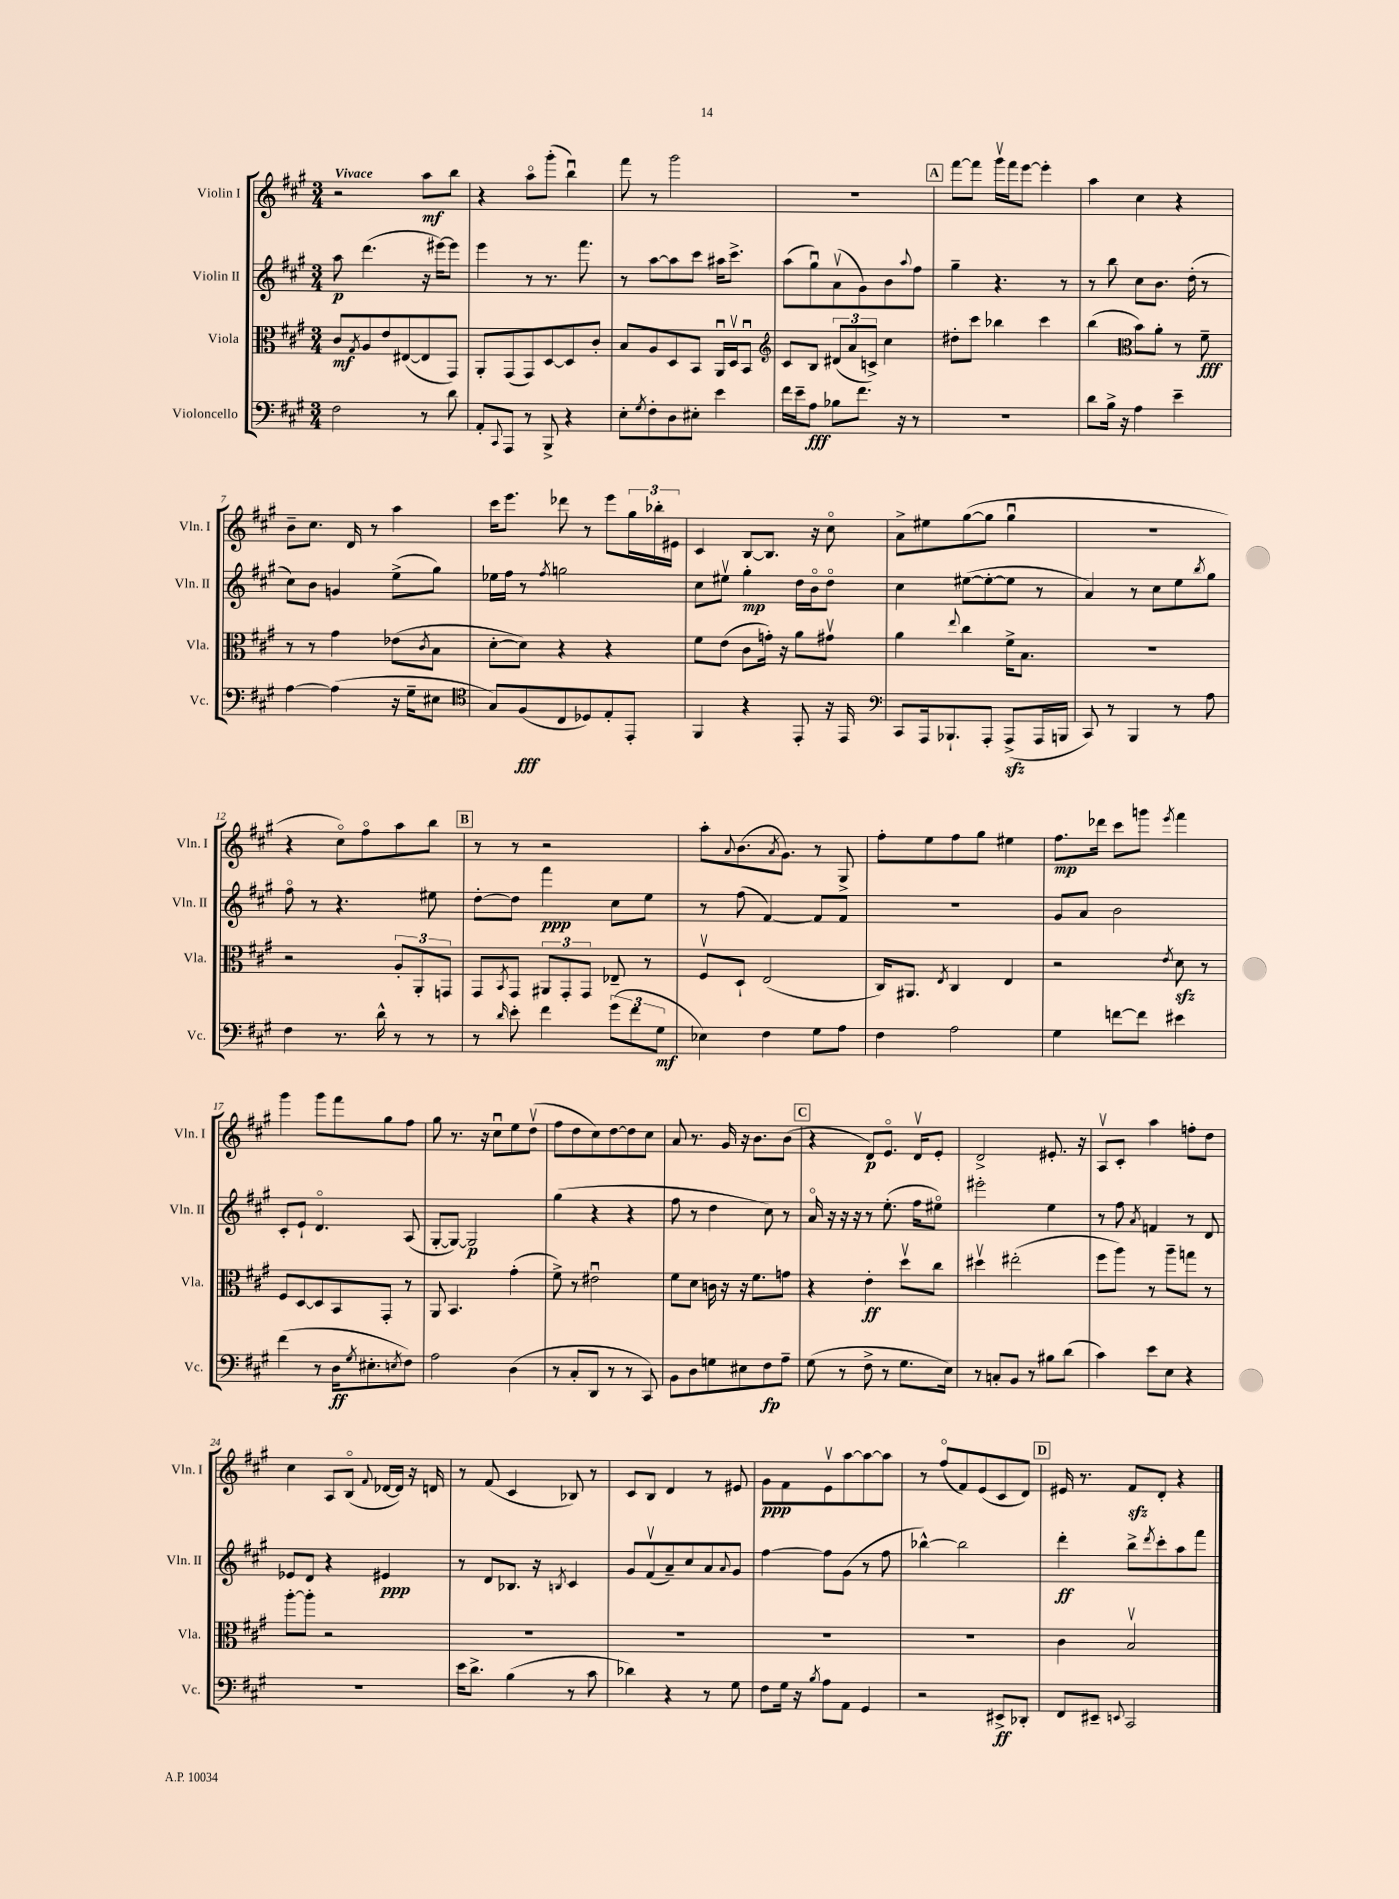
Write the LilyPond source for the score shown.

<<
\new StaffGroup <<
\new Staff = "s0" \with { instrumentName = "Violin I" shortInstrumentName = "Vln. I" } {
    \clef treble \key a \major \numericTimeSignature \time 3/4 \tempo "Vivace"
    r2 a''8\mf b''8 |
    r4 a''8\flageolet gis'''8-.( b''4\downbow) |
    fis'''8 r8 gis'''2 |
    R2. |
    \mark \markup { \box "A" } fis'''8~ fis'''8 gis'''16\upbow fis'''16 e'''8~ e'''4-. |
    a''4 cis''4 r4 |
    b'8-- cis''8. d'16 r8 a''4 |
    cis'''16 e'''8. des'''8 r8 e'''8 \tuplet 3/2 { gis''16 bes''16-. eis'16 } |
    cis'4 b8~ b8. r16 cis''8\flageolet |
    a'8-> eis''8 gis''8~( gis''8 gis''4\downbow |
    R2. |
    r4 cis''8\flageolet) fis''8\flageolet a''8 b''8 |
    \mark \markup { \box "B" } r8 r8 r2 |
    a''8-. \appoggiatura { a'8 } b'8.( \acciaccatura { a'8 } gis'8.) r8 gis8-> |
    fis''8-. e''8 fis''8 gis''8 eis''4 |
    fis''8.\mp des'''16 cis'''8 g'''8 \acciaccatura { e'''8 } fis'''4 |
    gis'''4 gis'''8 fis'''8 gis''8 fis''8 |
    gis''8 r8. r16 cis''8\downbow e''8 d''8\upbow( |
    fis''8 d''8 cis''8) d''8~ d''8 cis''8 |
    a'8 r8. gis'16 r16 b'8. b'8( |
    \mark \markup { \box "C" } r4 d'8\p) e'8.\flageolet d'16\upbow e'8-. |
    d'2-> eis'8.-. r16 |
    a8\upbow cis'8-. a''4 f''8-. d''8 |
    cis''4 a8 b8\flageolet( \appoggiatura { fis'8 } des'16~ des'16) r16 d'16 |
    r8 fis'8( cis'4 bes8) r8 |
    cis'8 b8 d'4 r8 eis'8 |
    gis'8\ppp fis'8 e'8\upbow a''8~ a''8~ a''8 |
    r8 fis''8\flageolet( fis'8) e'8( cis'8 d'8) |
    \mark \markup { \box "D" } eis'16 r8. fis'8\sfz d'8-. r4 \bar "|." |
}
\new Staff = "s1" \with { instrumentName = "Violin II" shortInstrumentName = "Vln. II" } {
    \clef treble \key a \major \numericTimeSignature \time 3/4
    a''8\p d'''4.( r16 eis'''16~) eis'''8 |
    e'''4 r8 r8. fis'''8. |
    r8 a''8~ a''8 cis'''8 ais''16 cis'''8.-> |
    a''8( gis''8\downbow) a'8\upbow( gis'8) b'8 \appoggiatura { a''8 } fis''8 |
    \mark \markup { \box "A" } gis''4-- r4. r8 |
    r8 b''8 cis''8 b'8. d''16-.( r8 |
    cis''8) b'8 g'4 e''8->( gis''8) |
    ees''16 fis''16 r8 \acciaccatura { fis''8 } g''2 |
    cis''8 eis''8\upbow gis''4-.\mp d''16 b'16\flageolet d''8\flageolet |
    cis''4 eis''8~( eis''8~-. eis''8 r8 |
    a'4) r8 cis''8 e''8 \acciaccatura { b''8 } gis''8 |
    fis''8\flageolet r8 r4. eis''8 |
    \mark \markup { \box "B" } d''8~-. d''8 fis'''4\ppp cis''8 e''8 |
    r8 fis''8( fis'4~) fis'8 fis'8 |
    R2. |
    gis'8 a'8 b'2 |
    cis'8-. e'8-! d'4.\flageolet a8( |
    gis8~-. gis8~) gis2\p |
    gis''4( r4 r4 |
    fis''8 r8 d''4 cis''8) r8 |
    \mark \markup { \box "C" } a'16\flageolet r16 r16 r16 r8 e''8.-.( fis''16 eis''8\flageolet) |
    eis'''2-. e''4 |
    r8 fis''8 \acciaccatura { a'8 } f'4 r8 d'8 |
    ees'8 d'8 r4 eis'4\ppp |
    r8 d'8 bes8. r16 \acciaccatura { b8 } cis'4 |
    gis'8 fis'8\upbow( a'8--) cis''8 a'8 \appoggiatura { a'8 } gis'8 |
    fis''4~ fis''8 gis'8( r8 fis''8 |
    bes''4~-^) bes''2 |
    \mark \markup { \box "D" } d'''4-.\ff b''8-> \acciaccatura { d'''8 } cis'''8-. a''8 fis'''8 \bar "|." |
}
\new Staff = "s2" \with { instrumentName = "Viola" shortInstrumentName = "Vla." } {
    \clef alto \key a \major \numericTimeSignature \time 3/4
    cis'8\mf \acciaccatura { gis8 } a8 e'8 eis8~( eis8 gis,8) |
    a,8-. gis,8( gis,8) d8~ d8 cis'8-. |
    b8 a8 d8 b,8 a,16\downbow d16\upbow b,8\downbow |
    \clef treble cis'8 b8 \tuplet 3/2 { dis'8( a'8 c'8->) } cis''4 |
    \mark \markup { \box "A" } dis''8-. cis'''8 bes''4 cis'''4 |
    b''4( \clef alto b'8) a'8-. r8 fis'8--\fff |
    r8 r8 gis'4 ees'8( \acciaccatura { cis'8 } b8 |
    d'8~-. d'8) r4 r4 |
    fis'8 e'8( cis'8 g'16-.) r16 a'8 gis'8\upbow |
    a'4 \appoggiatura { e''8 } cis''4 fis'16-> b8. |
    R2. |
    r2 \tuplet 3/2 { a8-. a,8-. g,8 } |
    \mark \markup { \box "B" } gis,8 \acciaccatura { b,8 } gis,8 \tuplet 3/2 { ais,8 gis,8-. gis,8 } ees8-- r8 |
    fis8\upbow d8-! e2( |
    cis16) ais,8. \acciaccatura { e8 } cis4 e4 |
    r2 \acciaccatura { e'8 } d'8\sfz r8 |
    fis8 d8~ d8 b,8 gis,8-. r8 |
    a,8 b,4. gis'4-.( |
    fis'8->) r8 eis'2\downbow |
    fis'8 d'8 c'16 r16 r16 fis'8. g'8 |
    \mark \markup { \box "C" } r4 e'4-.\ff d''8\upbow cis''8 |
    dis''4\upbow eis''2-.( |
    fis''8 a''8) r8 a''8-- g''8 r8 |
    a''8~-. a''8-. r2 |
    R2. |
    R2. |
    R2. |
    R2. |
    \mark \markup { \box "D" } cis'4 b2\upbow \bar "|." |
}
\new Staff = "s3" \with { instrumentName = "Violoncello" shortInstrumentName = "Vc." } {
    \clef bass \key a \major \numericTimeSignature \time 3/4
    fis2 r8 d'8 |
    a,8-. \appoggiatura { cis,8 } a,,8 r8 b,,8-> r4 |
    e8-. \acciaccatura { gis8 } fis8-. d8 eis8-. e'4 |
    fis'16 e'16-- a8\fff bes8 fis'8. r16 r8 |
    \mark \markup { \box "A" } R2. |
    d'8 b16-> r16 a4 e'4-- |
    a4~ a4( r16 gis16-- eis8 |
    \clef tenor gis8) fis8\fff( cis8 des8) e8-. e,8-. |
    fis,4 r4 e,8-. r16 e,16 |
    \clef bass cis,8 a,,16 bes,,8.-! a,,8-. a,,8->\sfz( a,,16 b,,16 |
    cis,8) r8 b,,4 r8 a8 |
    fis4 r8. d'16-^ r8 r8 |
    \mark \markup { \box "B" } r8 \grace { d'16 } e'8-. fis'4 \tuplet 3/2 { gis'8( fis'8 gis8\mf } |
    ees4) fis4 gis8 a8 |
    fis4 a2 |
    gis4 f'8~ f'8 eis'4 |
    fis'4( r8 d16\ff \acciaccatura { gis8 } eis8.-. \acciaccatura { e8 } fis8) |
    a2 d4( |
    r8 cis8-. d,8 r8 r8 cis,8) |
    b,8 d8 g8 eis8 fis8\fp a8-- |
    \mark \markup { \box "C" } gis8( r8 fis8-> r8 gis8. e16) |
    r8 c8-. b,8 r8 bis8 d'8( |
    cis'4) e'8 e8 r4 |
    R2. |
    e'16 d'8.-> b4( r8 cis'8 |
    des'4) r4 r8 gis8 |
    fis8 gis16 r16 \acciaccatura { b8 } a8 a,8 gis,4 |
    r2 eis,8->\ff des,8-. |
    \mark \markup { \box "D" } fis,8 eis,8-- \appoggiatura { e,8 } cis,2 \bar "|." |
}
>>
>>
